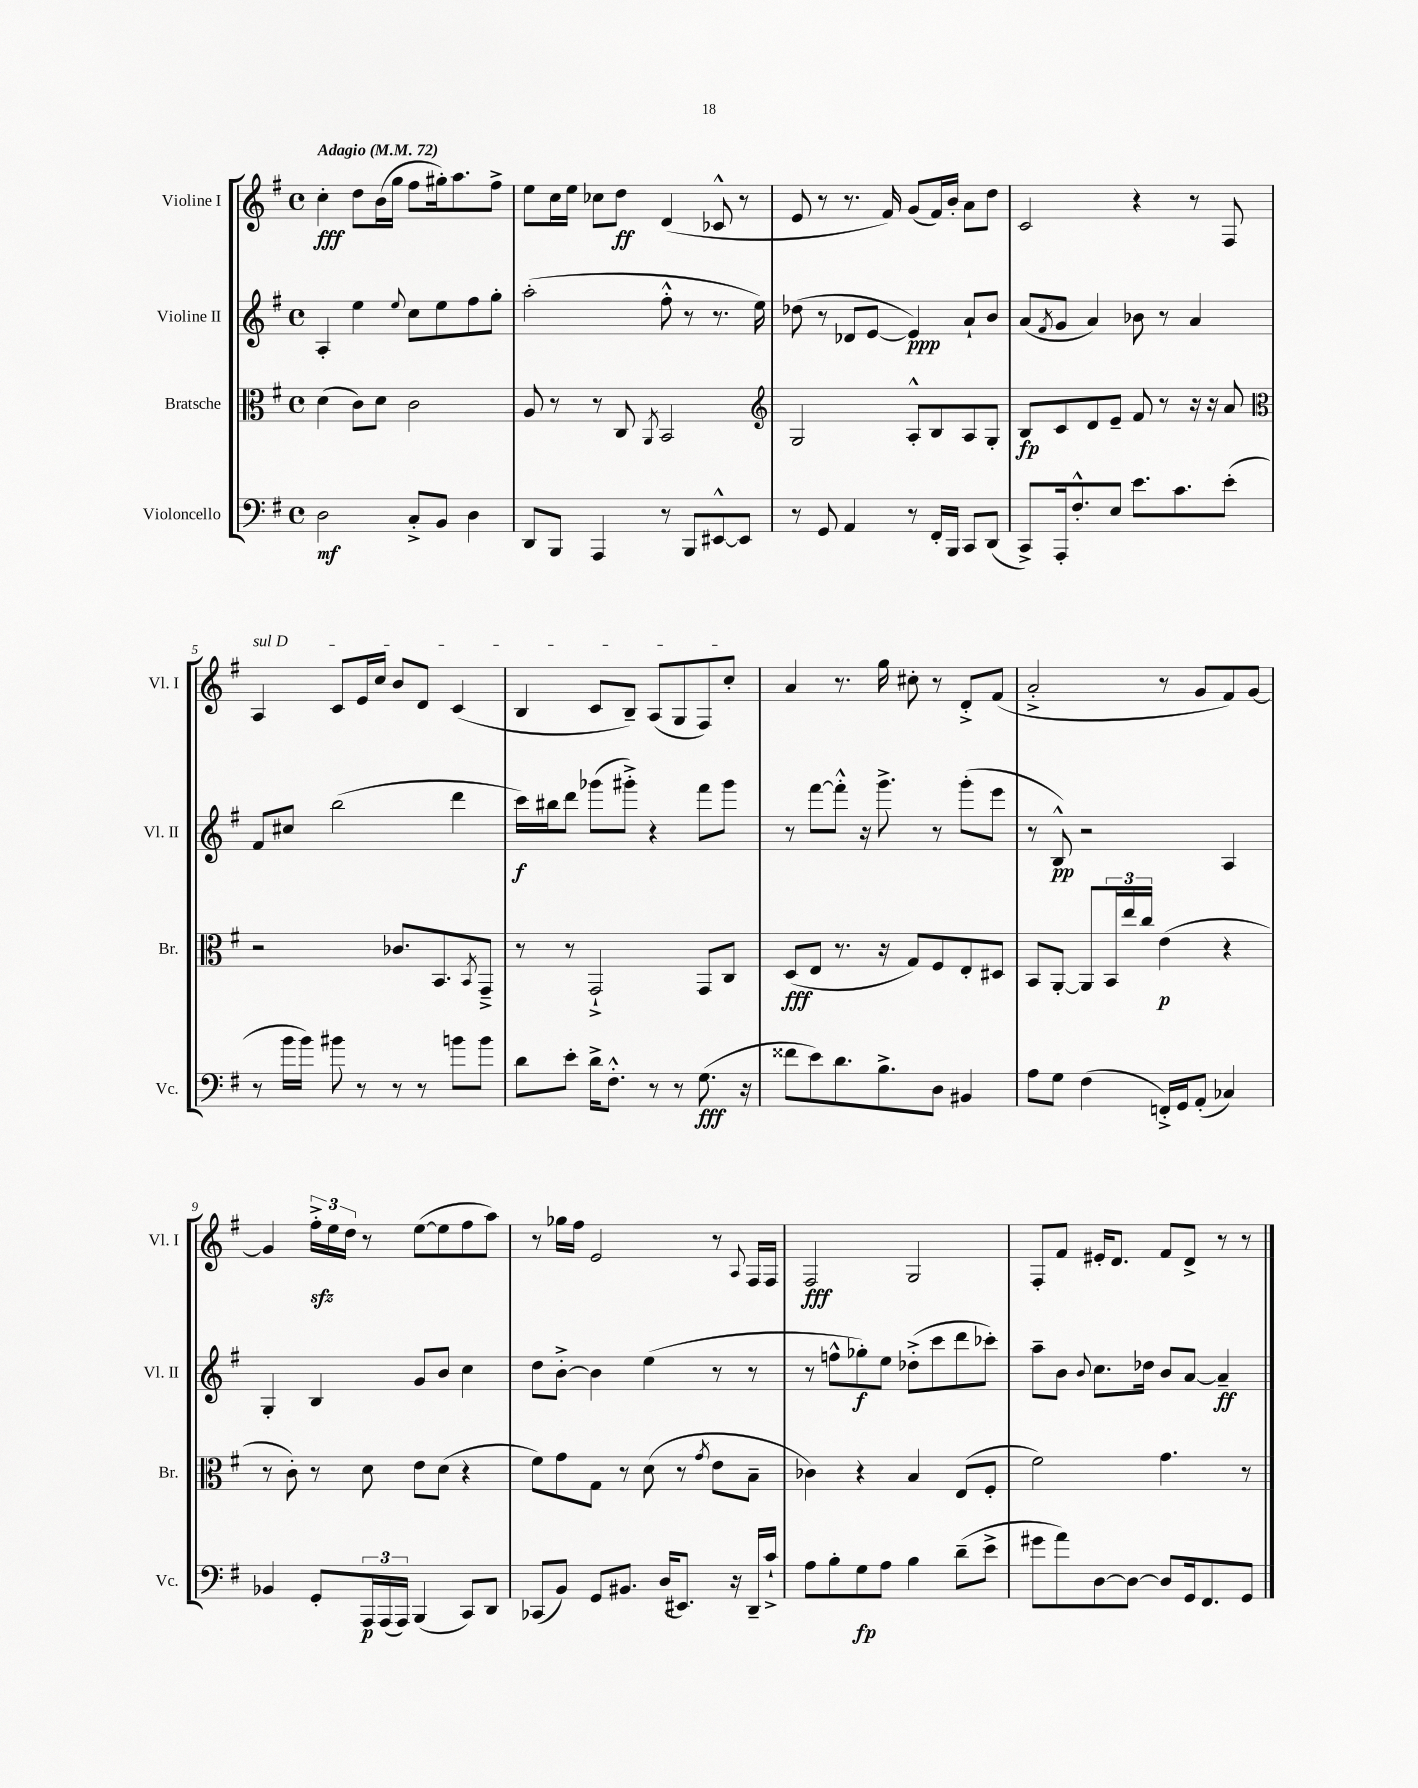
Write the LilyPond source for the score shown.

<<
\new StaffGroup <<
\new Staff = "s0" \with { instrumentName = "Violine I" shortInstrumentName = "Vl. I" } {
    \clef treble \key g \major \defaultTimeSignature \time 4/4 \tempo "Adagio" 4 = 72
    c''4-.\fff d''8 b'16( g''16 fis''8 gis''16-.) a''8. fis''8-> |
    e''8 c''16 e''16 ces''8 d''8\ff d'4( ces'8-^ r8 |
    e'8 r8 r8. fis'16) g'8( fis'16) b'16-. a'8 d''8 |
    c'2 r4 r8 fis8 |
    \once \override TextSpanner.bound-details.left.text = \markup { \italic "sul D" } a4\startTextSpan c'8 e'16 c''16 b'8 d'8 c'4( |
    b4 c'8 b8--) a8( g8 fis8) c''8-.\stopTextSpan |
    a'4 r8. g''16 cis''8-. r8 d'8-.-> fis'8( |
    a'2-.-> r8 g'8 fis'8) g'8~ |
    g'4 \tuplet 3/2 { fis''16-.->\sfz e''16 d''16 } r8 e''8~( e''8 fis''8 a''8) |
    r8 ges''16 fis''16 e'2 r8 \appoggiatura { a8 } fis16 fis16 |
    fis2\fff g2 |
    fis8-. fis'8 eis'16-. d'8. fis'8 d'8-> r8 r8 \bar "|." |
}
\new Staff = "s1" \with { instrumentName = "Violine II" shortInstrumentName = "Vl. II" } {
    \clef treble \key g \major \defaultTimeSignature \time 4/4
    a4-. e''4 \appoggiatura { e''8 } c''8 e''8 fis''8 g''8-. |
    a''2-.( fis''8-.-^ r8 r8. e''16) |
    des''8( r8 des'8 e'8~ e'4\ppp) a'8-! b'8 |
    a'8( \acciaccatura { fis'8 } g'8 a'4) bes'8 r8 a'4 |
    fis'8 cis''8 b''2( d'''4 |
    c'''16\f) bis''16 d'''8 ges'''8( gis'''8-.->) r4 fis'''8 gis'''8 |
    r8 fis'''8~ fis'''8-.-^ r16 g'''8.-> r8 g'''8-.( e'''8 |
    r8 b8-^\pp) r2 a4 |
    g4-. b4 g'8 b'8 c''4 |
    d''8 b'8~-.-> b'4 e''4( r8 r8 |
    r8 f''8-^ ges''8-.\f) e''8 des''8-.->( c'''8 d'''8 ces'''8-.) |
    a''8-- b'8 \appoggiatura { b'8 } c''8. des''16 b'8 a'8~ a'4--\ff \bar "|." |
}
\new Staff = "s2" \with { instrumentName = "Bratsche" shortInstrumentName = "Br." } {
    \clef alto \key g \major \defaultTimeSignature \time 4/4
    d'4( c'8) d'8 c'2 |
    a8 r8 r8 c8 \acciaccatura { a,8 } b,2 |
    \clef treble g2 a8-.-^ b8 a8 g8-. |
    b8\fp c'8 d'8 e'8-- fis'8 r8 r16 r16 a'8 |
    \clef alto r2 ces'8. b,8. \acciaccatura { b,8 } g,8---> |
    r8 r8 g,2-!-> g,8 c8 |
    d8\fff( e8 r8. r16 g8) fis8 e8-. dis8 |
    b,8 a,8~-. a,8 \tuplet 3/2 { b,16 e''16 c''16 } e'4\p( r4 |
    r8 c'8-.) r8 d'8 e'8 d'8( r4 |
    fis'8) g'8 g8 r8 d'8( r8 \acciaccatura { g'8 } e'8 b8-- |
    ces'4) r4 b4 e8( fis8-. |
    fis'2) g'4. r8 \bar "|." |
}
\new Staff = "s3" \with { instrumentName = "Violoncello" shortInstrumentName = "Vc." } {
    \clef bass \key g \major \defaultTimeSignature \time 4/4
    d2\mf c8-.-> b,8 d4 |
    d,8 b,,8 a,,4 r8 b,,8 eis,8~-^ eis,8 |
    r8 g,8 a,4 r8 fis,16-. b,,16 c,8 d,8( |
    c,8->) a,,16-. fis8.-.-^ e8 e'8. c'8. e'8-.( |
    r8 b'16 b'16) bis'8 r8 r8 r8 b'8 b'8 |
    d'8 e'8-. d'16-> fis8.-.-^ r8 r8 g8.\fff( r16 |
    fisis'8 e'8) d'8. b8.-> d8 bis,4 |
    a8 g8 fis4( f,16-.->) g,16 a,8-.( ces4) |
    bes,4 g,8-. \tuplet 3/2 { a,,16\p a,,16( a,,16) } b,,4( c,8) d,8 |
    ces,8( b,8) g,8 bis,8. d16( eis,8.) r16 d,16-- c'16-!-> |
    a8 b8-. g8\fp a8 b4 d'8--( e'8-> |
    gis'8 a'8) d8~ d8~ d8 g,16 fis,8. g,8 \bar "|." |
}
>>
>>
